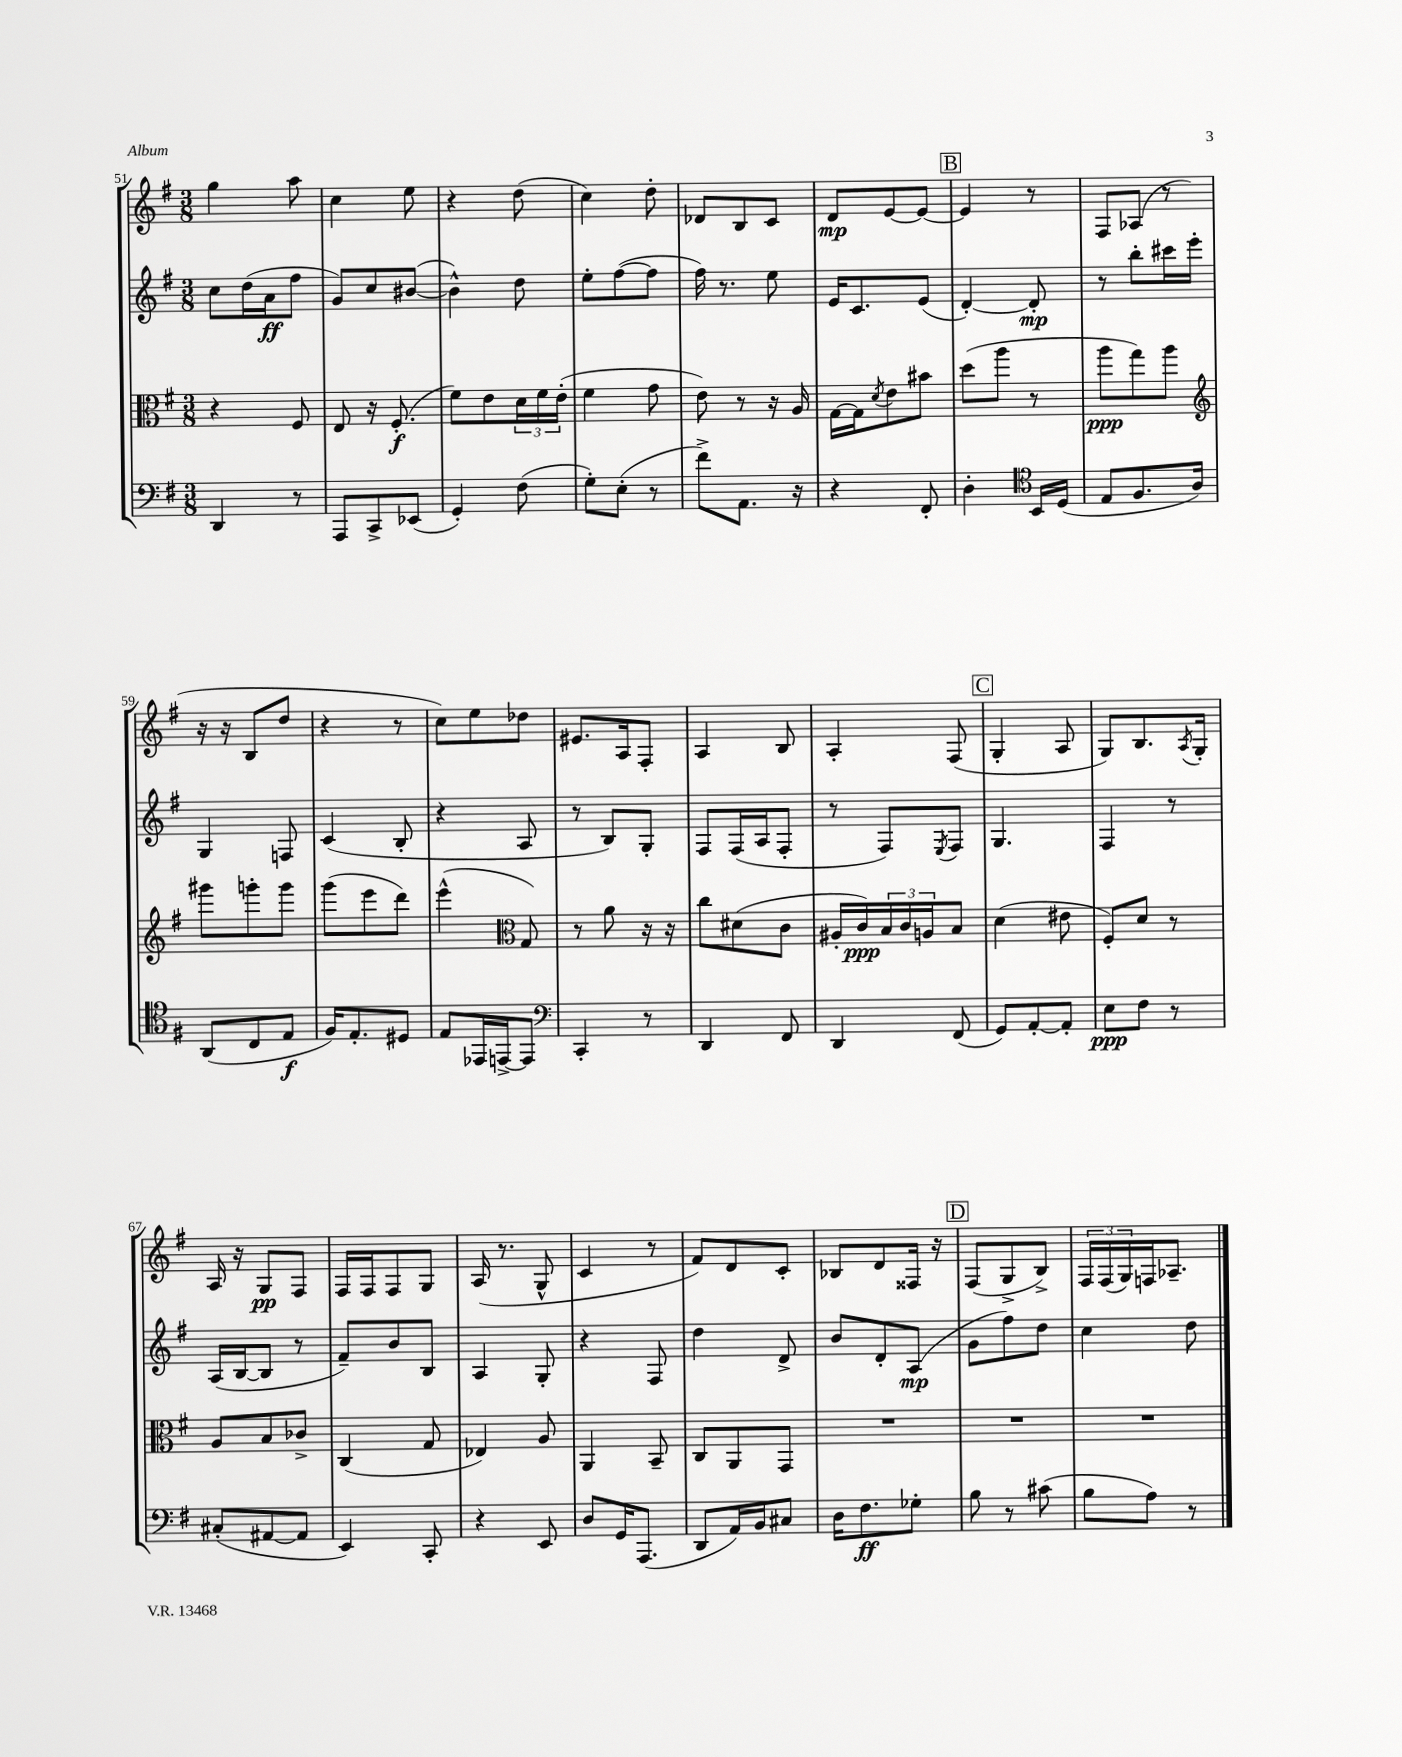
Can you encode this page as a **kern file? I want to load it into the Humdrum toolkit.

**kern	**kern	**kern	**kern
*staff4	*staff3	*staff2	*staff1
*clefF4	*clefC3	*clefG2	*clefG2
*k[f#]	*k[f#]	*k[f#]	*k[f#]
*M3/8	*M3/8	*M3/8	*M3/8
4DD	4r	8cc	4gg
.	.	(16dd	.
.	.	16a	.
8r	8F#	8ff#	8aa
=	=	=	=
8AAA	8E	8g)	4cc
8CC^	16r	8cc	.
.	(8.F#'	.	.
(8EE-	.	([8b#	8ee
=	=	=	=
4GG')	8f#)	4b#^^])	4r
.	8e	.	.
(8F#	24d	8dd	(8dd
.	24f#	.	.
.	(24e'	.	.
=	=	=	=
8G')	4f#	8ee'	4cc)
(8E'	.	([8ff#	.
8r	8g	8ff#]	8dd'
=	=	=	=
8f#^)	8e)	16ff#)	8d-
.	.	8.r	.
8.AA	8r	.	8B
.	16r	8ee	8c
16r	16A	.	.
=	=	=	=
4r	[16G	16e	8d
.	16G]	8.c	.
.	8qd	.	.
.	8e	.	[8e
8FF#'	8b#	(8e	8e_
=	=	=	=
4D'	(8dd	[4d')	4e]
.	8aa	.	.
*clefC4	*	*	*
16BB	8r	8d']	8r
(16D	.	.	.
=	=	=	=
8E	8aa	8r	8F#
8.F#	8gg)	8bb'	(8A-
.	8aa	16ccc#	8r
16A)	.	16eee'	.
=	=	=	=
*	*clefG2	*	*
(8AA	8ggg#	4G	16r
.	.	.	16r
8C	8ggg'	.	8B
8E	8ggg	8F	8dd
=	=	=	=
16F#)	(8ggg	(4c	4r
8.E'	.	.	.
.	8eee	.	.
8D#	8ddd)	8B'	8r
=	=	=	=
8E	(4eee^^	4r	8cc)
16EE-	.	.	8ee
[16EE^	.	.	.
*	*clefC3	*	*
8EE]	8G)	8A	8dd-
=	=	=	=
*clefF4	*	*	*
4CC'	8r	8r	8.e#
.	8a	8B)	.
.	.	.	16A
8r	16r	8G'	8F#'
.	16r	.	.
=	=	=	=
4DD	8cc	8F#	4A
.	(8d#	(16F#	.
.	.	16A	.
8FF#	8c	8F#'	8B
=	=	=	=
4DD	16A#'	8r	4A'
.	16c)	.	.
.	24B	8F#)	.
.	24c	.	.
.	24A	.	.
.	.	8qE	.
(8FF#	8B	8F#	(8F#
=	=	=	=
8GG)	(4d	4.G	4G'
[8AA'	.	.	.
8AA']	8e#	.	8A
=	=	=	=
8E	8F#')	4F#	8G)
8F#	8d	.	8.B
8r	8r	8r	.
.	.	.	8qA
.	.	.	16G'
=	=	=	=
(8C#'	8A	(16A	16A
.	.	[16B	16r
[8AA#	8B	8B]	8G
8AA#]	8c-^	8r	8F#
=	=	=	=
4EE)	(4C	8f#~)	16F#
.	.	.	16F#
.	.	8b	8F#
8CC'	8G	8B	8G
=	=	=	=
4r	4E-)	4A	(16A
.	.	.	8.r
8EE	8A	8G'	8G^^
=	=	=	=
8D	4AA	4r	4c
16GG	.	.	.
(8.AAA	.	.	.
.	8BB~	8F#	8r
=	=	=	=
8DD	8C	4dd	8f#)
16AA)	8AA	.	8d
16BB	.	.	.
8C#	8GG	8d^	8c'
=	=	=	=
16D	4.r	8b	8B-
8.F#	.	.	.
.	.	8d'	8d
8G-'	.	(8A	16F##
.	.	.	16r
=	=	=	=
8B	4.r	8g	(8F#
8r	.	8ff#)	8G^
(8c#	.	8dd	8B^)
=	=	=	=
8B	4.r	4cc	24F#
.	.	.	(24F#
.	.	.	24G)
8A)	.	.	16F
.	.	.	8.A-~
8r	.	8dd	.
==	==	==	==
*-	*-	*-	*-
